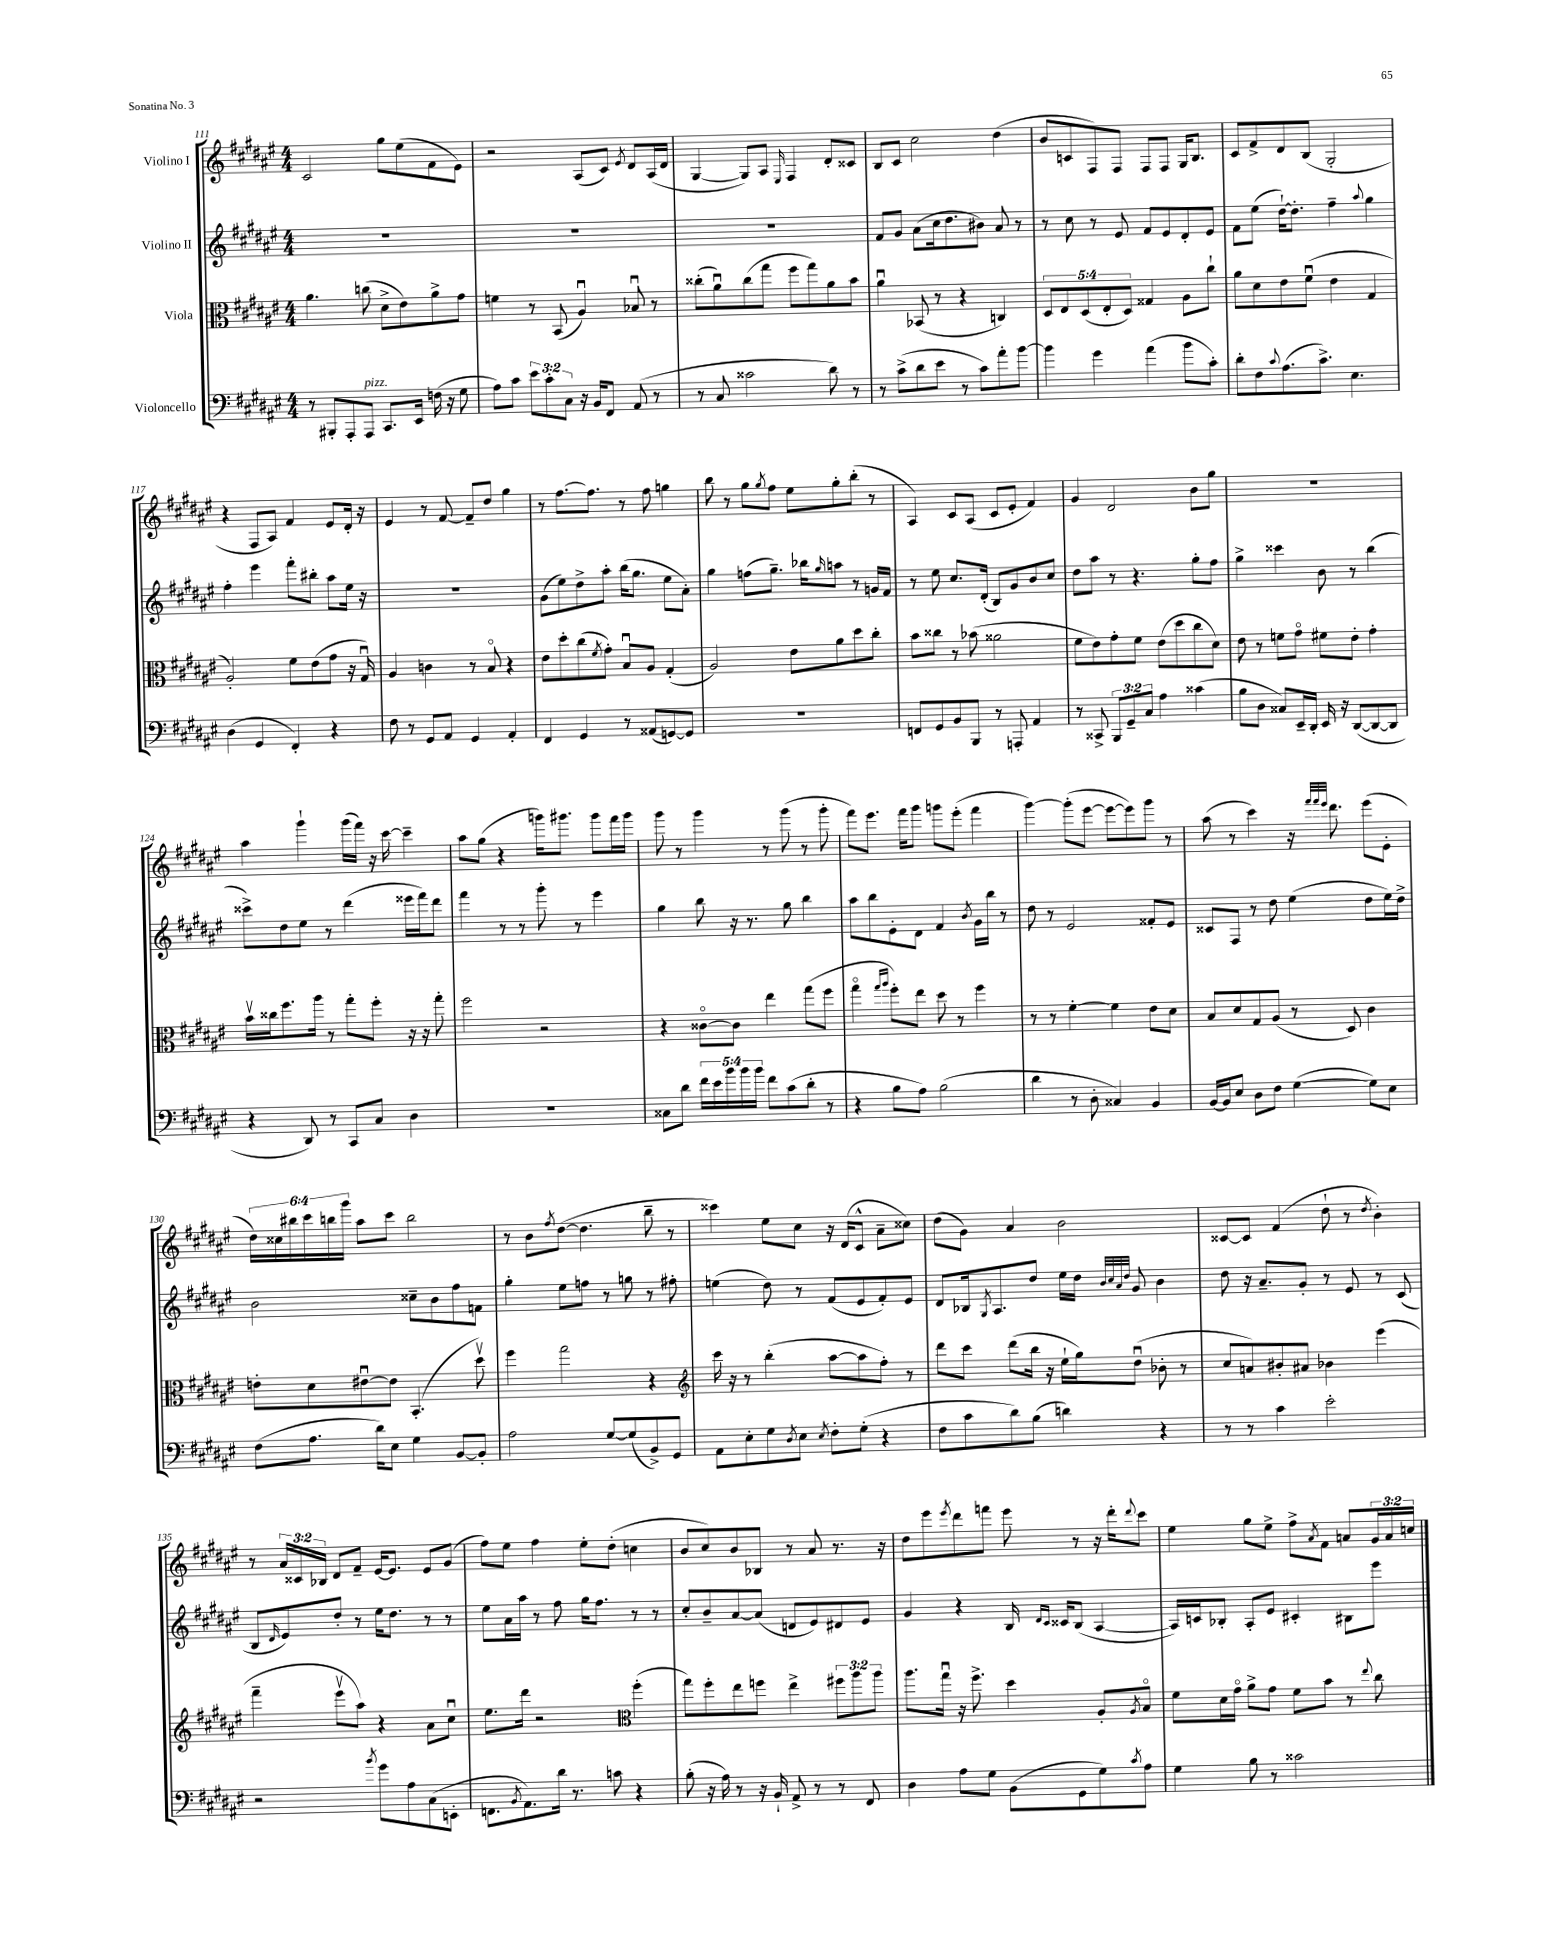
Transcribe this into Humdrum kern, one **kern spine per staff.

**kern	**kern	**kern	**kern
*staff4	*staff3	*staff2	*staff1
*clefF4	*clefC3	*clefG2	*clefG2
*k[f#c#g#d#a#e#]	*k[f#c#g#d#a#e#]	*k[f#c#g#d#a#e#]	*k[f#c#g#d#a#e#]
*M4/4	*M4/4	*M4/4	*M4/4
8r	4.a#	1r	2c#
8BBB#'	.	.	.
8AAA#'	.	.	.
8AAA#	(8cc	.	.
8.CC#	8d#^	.	8gg#
.	8e#)	.	(8ee#
16EE#	.	.	.
(16F	8a#^	.	8f#
16r	.	.	.
8G#	8g#	.	8e#)
=	=	=	=
8A#)	4f	1r	2r
8c#	.	.	.
12e#	8r	.	.
12c#'	.	.	.
.	(8BB	.	.
12C#	.	.	.
16r	4A#u)	.	(8A#
16BB	.	.	.
8FF#	.	.	8c#)
.	.	.	8qe#
(8AA#	8B-u	.	8d#
8r	8r	.	(16A#
.	.	.	16d#
=	=	=	=
8r	(8cc##'	1r	[4G#
8C#	8a#u)	.	.
2c##	(8cc##	.	8G#])
.	8gg#	.	8A#
.	.	.	16qqE#
.	8ff#	.	4F#
.	8gg#)	.	.
8d#)	8a#	.	8d#'
8r	8b	.	8c##
=	=	=	=
8r	4a#u	8f#	8B
(8c#^	.	8g#	8c#
8d#	(8BB-	(8a#	2cc#
8e#	8r	16cc#	.
.	.	8.dd#	.
8r	4r	.	.
8c#)	.	8b#)	.
8a#'	4C)	8a#	(4dd#
[8b	.	8r	.
=	=	=	=
4b]	10D#	8r	8b
.	10E#	.	.
.	.	8cc#	8c
.	(10D#	.	.
4g#	.	8r	8F#)
.	10E#'	.	.
.	.	8e#	8F#
.	10D#)	.	.
(4a#	4G##	8f#	8F#
.	.	8e#	8F#
8b	8A#	8d#'	16G#
.	.	.	8.B
8c#')	8cc#`	8e#	.
=	=	=	=
8d#'	8a#	8f#	8c#
8F#	8d#	(8ee#	8f#^
8qqc#	.	.	.
(8.A#	8e#	[16dd#`)	8d#
.	.	8.dd#']	.
.	(8f#u	.	(8B
8.c#^)	.	.	.
.	4e#	4ff#~	2G#'
4.E#	.	.	.
.	.	8qqaa#	.
.	4G#	4gg#	.
=	=	=	=
(4D#	2A#')	4ff#'	4r
4GG#	.	4eee#	8F#
.	.	.	8A#)
4FF#')	8f#	8fff#'	4f#
.	(8e#	8bb#'	.
4r	8g#	8aa#	8e#
.	16r	16ee#	16d#'
.	16G#u)	16r	16r
=	=	=	=
8F#	4A#	1r	4e#
8r	.	.	.
8GG#	4c	.	8r
8AA#	.	.	[8f#
4GG#	8r	.	8f#~]
.	8Bo	.	8dd#
4AA#'	4r	.	4gg#
=	=	=	=
4FF#	8e#	(8g#	8r
.	8dd#'	8ee#)	[8.ff#
4GG#	(8cc#	8dd#^	.
.	.	.	8.ff#]
.	8qf#	.	.
.	8g#')	8aa#'	.
8r	8Bu	(16bb	8r
.	.	8.gg#	.
(8AA##	8A#	.	8ff#
[8GG)	(4G#'	8ee#	4gg
8GG]	.	8a#')	.
=	=	=	=
1r	2A#)	4gg#	8bb
.	.	.	8r
.	.	(8ff	8gg#
.	.	.	8qgg#
.	.	8.gg#~)	8ff#
.	8e#	.	8ee#
.	.	16bb-	.
.	.	16qqgg#	.
.	8a#	8aa	8gg#'
.	8dd#	8r	(8bb'
.	8cc#'	16g	8r
.	.	16f#	.
=	=	=	=
8FF	8b	8r	4A#)
8GG#	8cc##	8ee#	.
8BB	8r	8.cc#	8c#
8BBB	(8b-	.	(8A#
.	.	(16d#'	.
8r	2a##	8B)	8c#
8AAA'	.	8g#	8e#'
4AA#	.	8b	4f#)
.	.	8cc#	.
=	=	=	=
8r	8f#	8dd#	4g#
8CC##^	8e#)	8aa#	.
12BBB	8g#'	8r	2d#
12GG#~	.	.	.
.	8f#	4.r	.
12C#	.	.	.
4A#	(8e#	.	.
.	8dd#	.	.
(4c##	8cc#	8gg#'	8b
.	8d#)	8ff#	8gg#
=	=	=	=
8B	8e#	4gg#^	1r
8D#	8r	.	.
8C##)	8f	4ccc##	.
16EE#~	8g#o	.	.
16DD#'	.	.	.
16EE#	8f#	8b	.
16r	.	.	.
([8DD#	8e#'	8r	.
8DD#_	4g#'	(4bb	.
8DD#]	.	.	.
=	=	=	=
4r	16bv	8ccc##^)	4aa#
.	16cc##	.	.
.	8.ff#	8dd#	.
8DD#)	.	8ee#	4ggg#`
.	16aa#	.	.
8r	8r	8r	.
8CC#	8gg#'	(4ddd#	(16ggg#
.	.	.	16fff#)
8C#	8ff#'	.	16r
.	.	.	[16ccc#
4D#	16r	16eee##	4ccc#~]
.	16r	16fff#)	.
.	8gg#'	8ddd#	.
=	=	=	=
1r	2ff#	4fff#	8aa#
.	.	.	(8gg#
.	.	8r	4r
.	.	8r	.
.	2r	8ggg#'	16ggg)
.	.	.	8.ggg#
.	.	8r	.
.	.	4eee#	8ggg#
.	.	.	16fff#
.	.	.	16ggg#
=	=	=	=
8C##	4r	4gg#	8ggg#
8d#	.	.	8r
20f#	[8c##o	8bb	4ggg#
20e#	.	.	.
20b	.	.	.
.	8c##]	16r	.
20b	.	.	.
.	.	8.r	.
20b	.	.	.
8f#	4ee#	.	8r
(8c#	.	8gg#	(8ggg#
8d#'	(8gg#	4bb	8r
8r	8ff#	.	8ggg#'
=	=	=	=
4r	4gg#o	8aa#	8fff#)
.	.	8bb	8.eee#
.	16qqgg#	.	.
.	16qqaa#	.	.
8B	8ff#')	8e#'	.
.	.	.	16fff#
8A#)	8ee#	8d#	8ggg#
(2B	8dd#	4f#	8ggg
.	8r	.	(8eee#'
.	.	8qb	.
.	4ff#	16g#	4fff#
.	.	16bb	.
.	.	8r	.
=	=	=	=
4d#	8r	8dd#	[4ggg#)
.	8r	8r	.
8r	[4f#'	2e#	(8ggg#']
8D#'	.	.	[8eee#
4C##)	4f#]	.	8eee#_
.	.	.	8eee#])
4BB	8e#	8f##'	8ggg#
.	8d#	8e#	8r
=	=	=	=
[16BB	8B	8c##	(8aa#
16BB]	.	.	.
8E#	8d#	8F#	8r
8D#	8G#	8r	4ccc#)
8F#	(8A#	8dd#	.
([4G#	8r	(4ee#	16r
.	.	.	32qqfff#
.	.	.	32qqfff#
.	.	.	32qqeee#
.	.	.	8.ddd#
.	8D#)	.	.
8G#])	4c#	8dd#	(8eee#
8E#	.	16ee#)	8e#'
.	.	16dd#^	.
=	=	=	=
(8F#	8e'	2b	24dd#)
.	.	.	24cc##
.	.	.	24bb#
8.A#	8d#	.	24ccc#
.	.	.	24bb
.	.	.	24ggg#
.	[8e#u	.	8aa#
16d#)	.	.	.
8E#	8e#]	.	8ccc#
4G#	(4.BB'	8cc##~	2bb
.	.	8b	.
[8BB	.	8ff#	.
8BB']	8dd#v)	8f	.
=	=	=	=
2A#	4ff#	4gg#'	8r
.	.	.	8b
.	.	.	8qff#
.	2gg#	8ee#	([8dd#
.	.	8ff	4.dd#]
[8G#	.	8r	.
(8G#]	.	8gg	.
8BB^)	4r	8r	8bb~
8GG#	.	8ff#'	8r
=	=	=	=
*	*clefG2	*	*
8AA#	16ccc#	(4ee	4ccc##)
.	16r	.	.
8E#'	8r	.	.
8G#	(4bb'	8dd#)	8ee#
8qD#	.	.	.
8E#	.	8r	8cc#
8qE#	.	.	.
8F#'	[8aa#	(8f#	16r
.	.	.	(16d#
(8G#'	8aa#]	8e#	8c#^^
4r	8ff#')	8f#')	8a#~
.	8r	8e#	8cc##)
=	=	=	=
8F#	8ddd#	8d#	(8dd#
8c#	8ccc#	16B-	8g#)
.	.	8qG#	.
.	.	8.A#	.
8d#)	(8ddd#	.	4a#
(8B	16bb	8dd#	.
.	16r	.	.
4d)	16ee#`	16ee#	2b
.	16gg#)	16dd#	.
.	.	32qqb	.
.	.	32qqcc#	.
.	.	32qqa#	.
.	.	32qqdd#	.
.	(8dd#u	8g#	.
4r	8b-'	4b	.
.	8r	.	.
=	=	=	=
8r	8cc#	8dd#	[8c##
8r	8a)	16r	8c##]
.	.	8.a#~	.
4c#	8b#'	.	(4f#
.	8a#	8g#'	.
2e#'	4b-	8r	8dd#`
.	.	8e#	8r
.	.	.	8qdd#
.	(4eee#	8r	4b')
.	.	(8c#	.
=	=	=	=
2r	4fff#~	8B	8r
.	.	16qqd#	.
.	.	8e#)	24a#
.	.	.	24c##
.	.	.	24B-
.	8eee#v	8dd#'	8d#
.	8aa#)	8r	8f#~
8qb	.	.	.
8g#	4r	16ee#	[16e#
.	.	8.dd#	8.e#]
8A#	.	.	.
(8C#	8a#	8r	8e#
8EE'	8cc#u	8r	(8g#
=	=	=	=
8.FF	8.ee#	8ee#	8ff#)
.	.	16a#	8ee#
8qBB	.	.	.
8.AA#)	16ddd#	16aa#	.
.	2r	8r	4ff#
16d#	.	8ff#	.
8.r	.	.	.
.	.	16gg#	8ee#'
.	.	8.ff#	.
8c	.	.	(8dd#'
*	*clefC3	*	*
4r	(4ff#'	8r	4cc
.	.	8r	.
=	=	=	=
(8B'	8gg#)	8cc#'	8b
16r	8ff#'	8b~	8cc#)
16A#)	.	.	.
8r	8ee#	[8a#	8b
16r	8ff	(8a#]	8B-
16BB`	.	.	.
8AA#^	4ee#^	8d	8r
8r	.	8e#)	8a#
8r	12ff#	8d#	8.r
.	12aa#	.	.
8FF#	.	8e#	.
.	12aa#	.	.
.	.	.	16r
=	=	=	=
4D#	8.aa#	4g#	8dd#
.	.	.	8eee#
.	16gg#u	.	.
.	.	.	8qeee#
8A#	16r	4r	8ddd#
.	8.ff#^	.	.
8G#	.	.	8fff
(8BB	4dd#	16B	8eee#
.	.	16qqd#	.
.	.	16qqc#	.
.	.	16c##	.
8GG#	.	(8B	8r
8G#)	8A#'	[4A#	16r
.	.	.	16ddd#'
8qc#	8qA#	.	8qqddd#
8A#	8Bo	.	8ccc#
=	=	=	=
4G#	8f#	16A#])	4ee#
.	.	16c	.
.	16d#	8B-'	.
.	16g#o	.	.
8B	8a#^	8A#'	8gg#
8r	8g#	8e#	8ee#^
2c##	8f#	4c#'	8ff#^
.	.	.	8qa#
.	8b	.	8f#
.	8r	8B#	8a
.	8qqee#	.	.
.	8cc#	8eee#	24g#
.	.	.	24a
.	.	.	24cc
==	==	==	==
*-	*-	*-	*-
